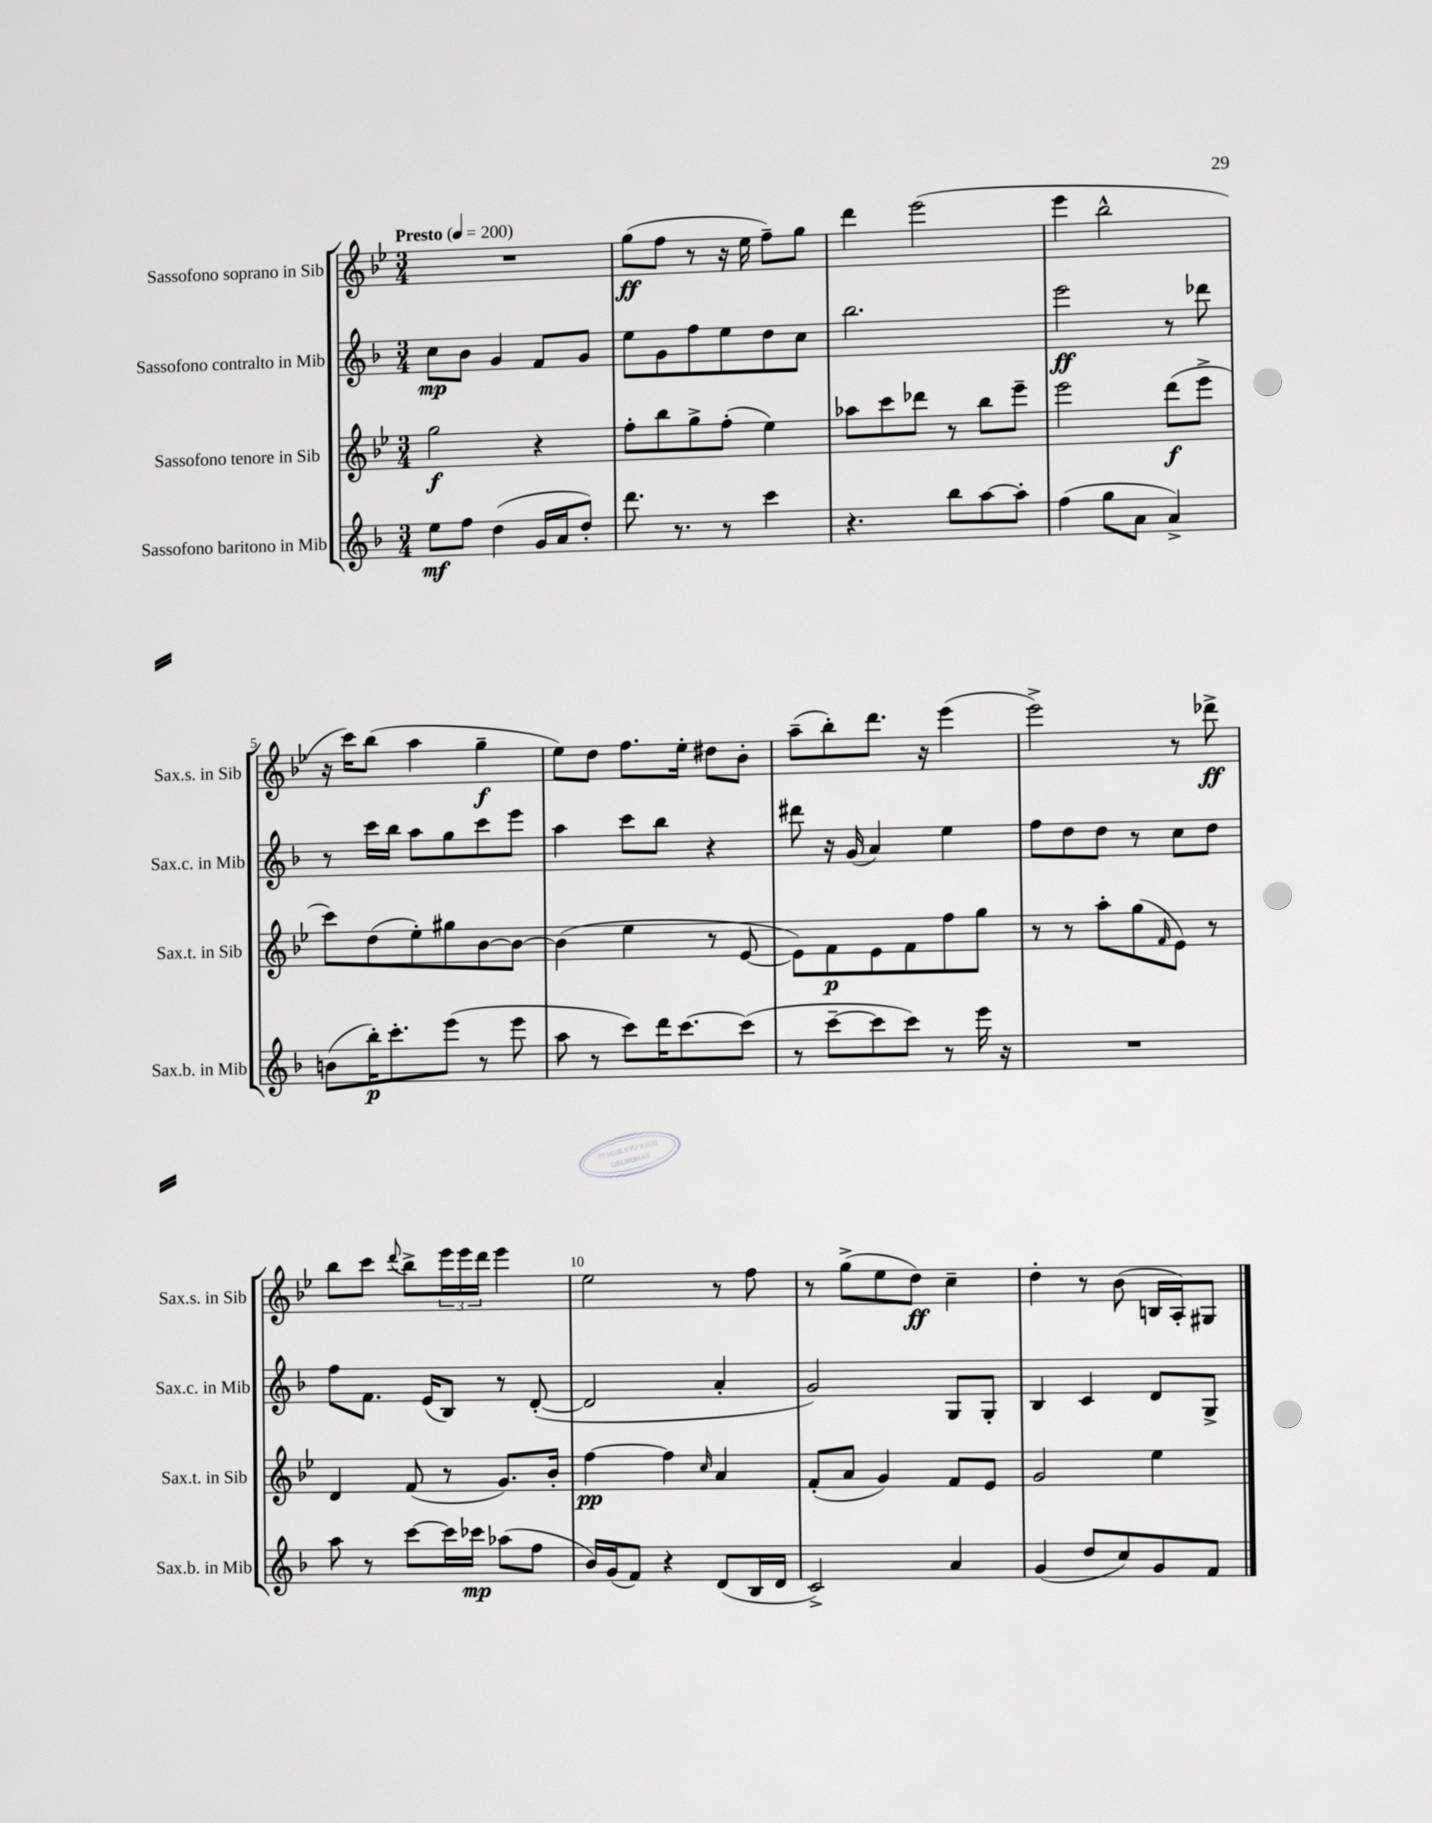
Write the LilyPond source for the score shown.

<<
\new StaffGroup <<
\new Staff = "s0" \with { instrumentName = "Sassofono soprano in Sib" shortInstrumentName = "Sax.s. in Sib" } {
    \clef treble \key bes \major \numericTimeSignature \time 3/4 \tempo "Presto" 4 = 200
    R2. |
    g''8\ff( f''8 r8 r16 ees''16 f''8--) g''8 |
    d'''4 ees'''2( |
    ees'''4 bes''2-^ |
    r16 c'''16) bes''8( a''4 g''4--\f |
    ees''8) d''8 f''8. ees''16-. dis''8 bes'8-. |
    a''8--( bes''8-.) d'''8. r16 ees'''4( |
    ees'''2->) r8 des'''8->\ff |
    bes''8 c'''8 \appoggiatura { d'''8 } bes''8-> \tuplet 3/2 { ees'''16 ees'''16 d'''16 } ees'''4 |
    ees''2 r8 f''8 |
    r8 g''8->( ees''8 d''8\ff) c''4-- |
    d''4-. r8 bes'8( b16 a16-.) gis8 \bar "|." |
}
\new Staff = "s1" \with { instrumentName = "Sassofono contralto in Mib" shortInstrumentName = "Sax.c. in Mib" } {
    \clef treble \key f \major \numericTimeSignature \time 3/4
    c''8\mp bes'8 g'4 f'8 g'8 |
    e''8 g'8 f''8 e''8 d''8 c''8 |
    bes''2. |
    e'''2\ff r8 des'''8 |
    r8 c'''16 bes''16 a''8 g''8 c'''8 e'''8 |
    a''4 c'''8 bes''8 r4 |
    dis'''8 r16 g'16( a'4) e''4 |
    f''8 d''8 d''8 r8 c''8 d''8 |
    f''8 f'8. e'16( bes8) r8 d'8~-.( |
    d'2 a'4-. |
    g'2) g8 g8-. |
    bes4 c'4 d'8 g8-> \bar "|." |
}
\new Staff = "s2" \with { instrumentName = "Sassofono tenore in Sib" shortInstrumentName = "Sax.t. in Sib" } {
    \clef treble \key bes \major \numericTimeSignature \time 3/4
    g''2\f r4 |
    f''8-. bes''8 g''8-> f''8-.( ees''4) |
    aes''8 c'''8 des'''8 r8 bes''8 ees'''8-- |
    ees'''2 d'''8\f( ees'''8-> |
    c'''8) d''8( ees''8-.) gis''8 bes'8~ bes'8~ |
    bes'4( ees''4 r8 ees'8~ |
    ees'8) f'8\p ees'8 f'8 f''8 g''8 |
    r8 r8 a''8-. g''8( \grace { f'16 } ees'8) r8 |
    d'4 f'8( r8 g'8.) bes'16-. |
    f''4~\pp f''4 \grace { c''16 } a'4 |
    f'8-.( a'8 g'4) f'8 ees'8 |
    g'2 ees''4 \bar "|." |
}
\new Staff = "s3" \with { instrumentName = "Sassofono baritono in Mib" shortInstrumentName = "Sax.b. in Mib" } {
    \clef treble \key f \major \numericTimeSignature \time 3/4
    e''8\mf f''8 d''4( g'16 a'16 d''8-.) |
    d'''8. r8. r8 c'''4 |
    r4. bes''8 a''8~ a''8-. |
    f''4( g''8 a'8 a'4->) |
    b'8( bes''16-.\p) c'''8.-. e'''8( r8 e'''8 |
    a''8 r8 c'''8) d'''16 c'''8.~ c'''8( |
    r8 c'''8~-- c'''8 c'''8) r8 e'''16 r16 |
    R2. |
    a''8 r8 c'''8~ c'''16 ces'''16\mp aes''8( f''8 |
    bes'16) g'16( f'8) r4 d'8( bes16 d'16 |
    c'2->) a'4 |
    g'4( d''8 c''8) g'8 f'8 \bar "|." |
}
>>
>>
\layout { \context { \Score \override BarNumber.break-visibility = ##(#f #t #t) barNumberVisibility = #(every-nth-bar-number-visible 5) } }
